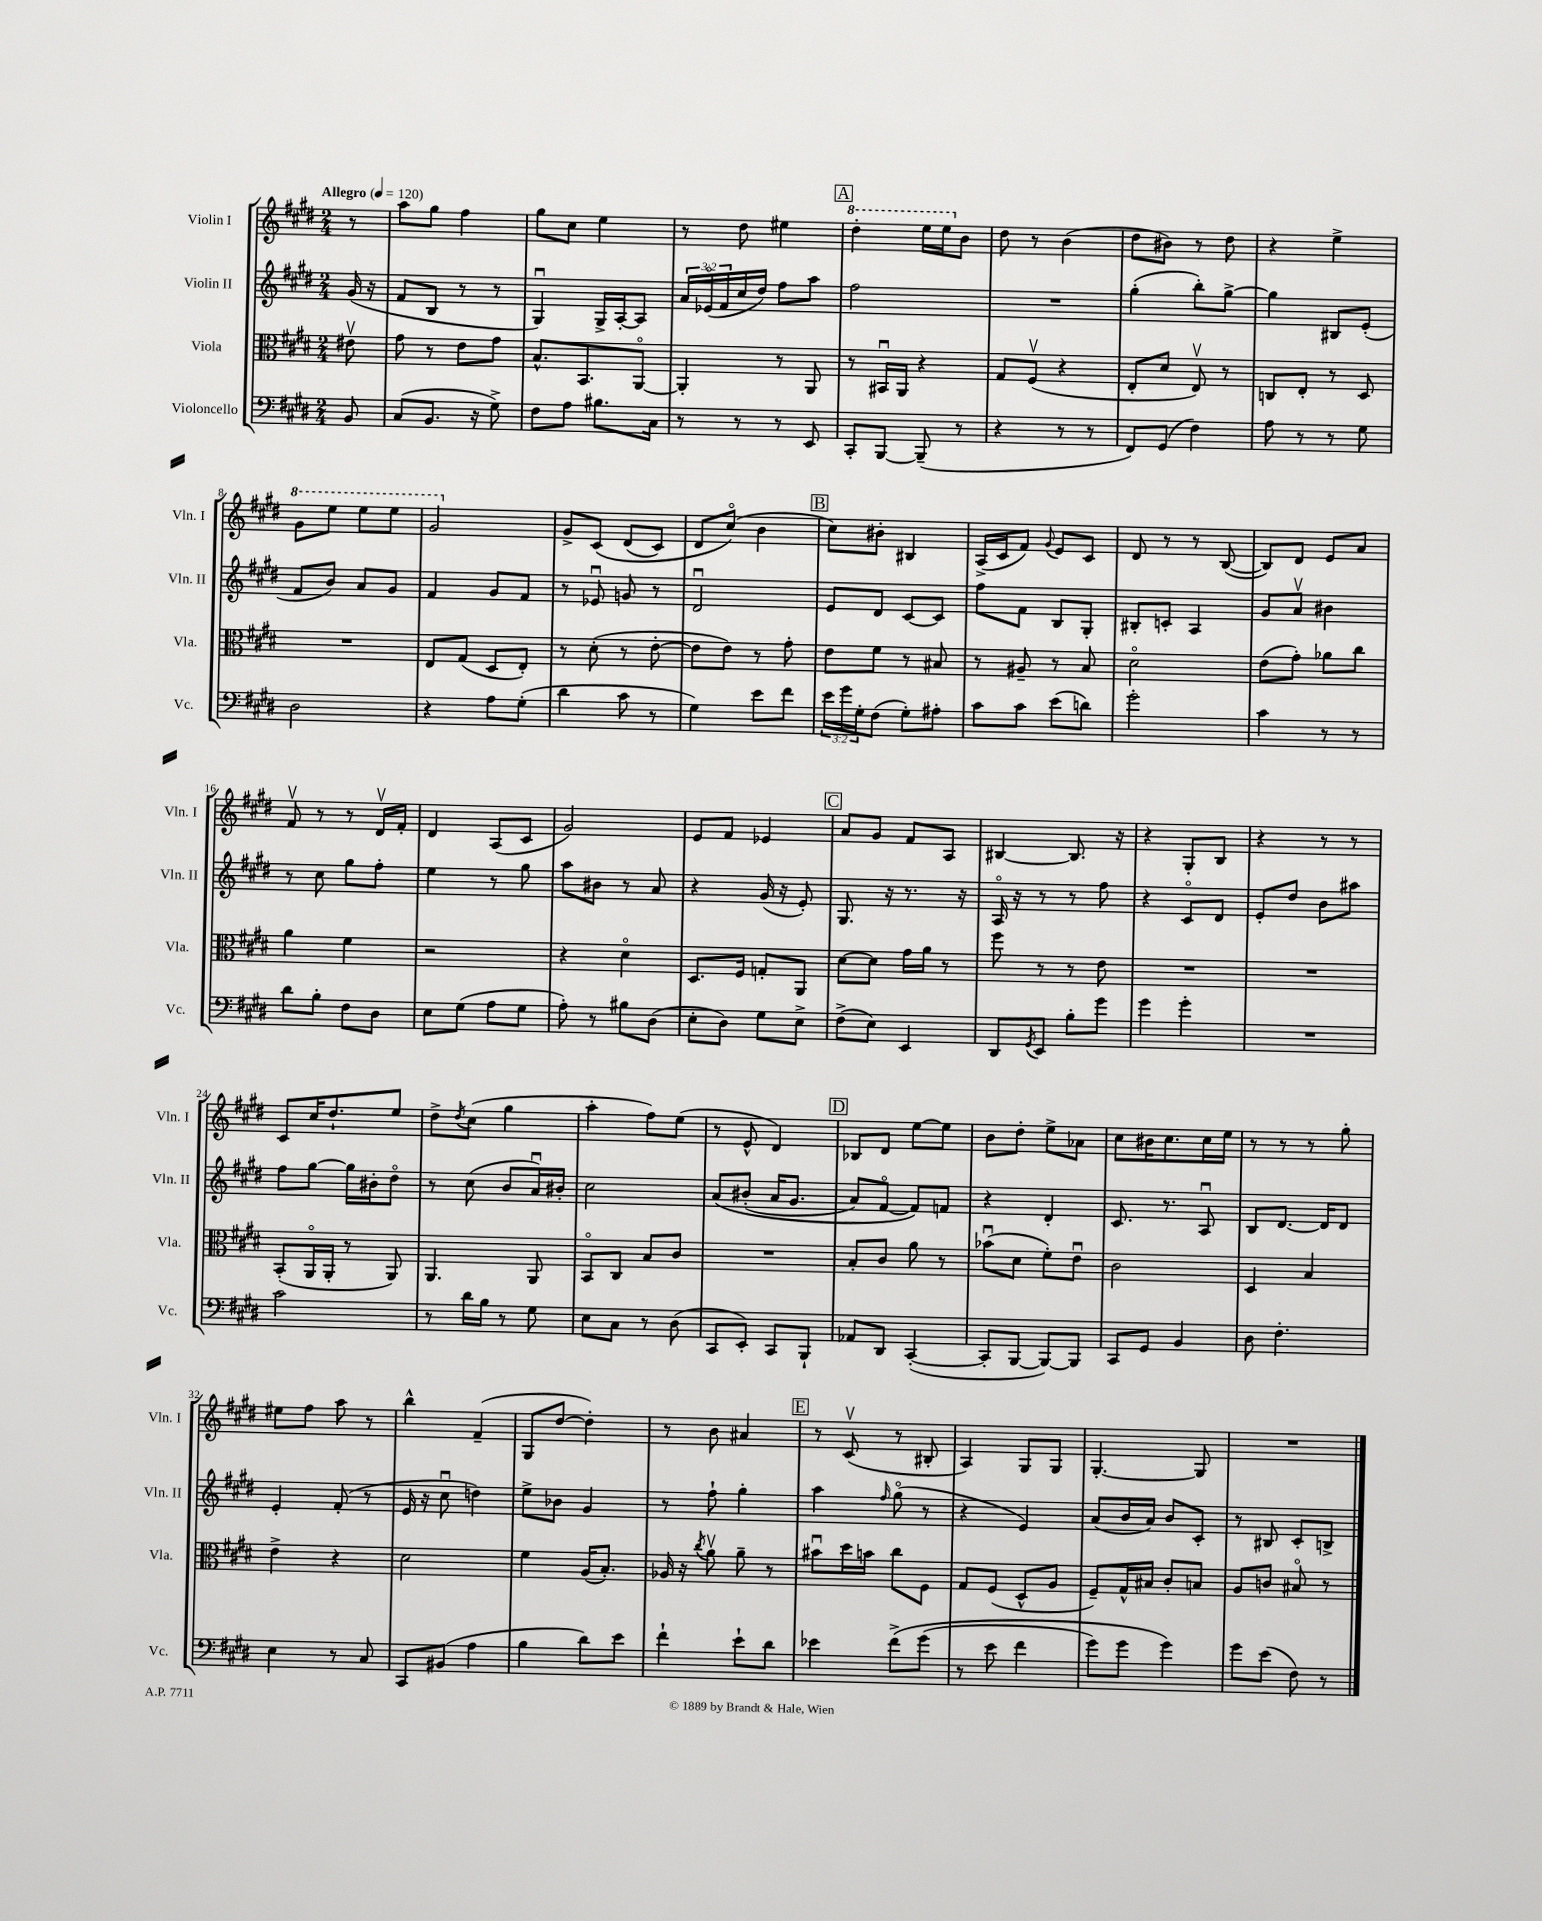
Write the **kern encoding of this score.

**kern	**kern	**kern	**kern
*staff4	*staff3	*staff2	*staff1
*clefF4	*clefC3	*clefG2	*clefG2
*k[f#c#g#d#]	*k[f#c#g#d#]	*k[f#c#g#d#]	*k[f#c#g#d#]
*M2/4	*M2/4	*M2/4	*M2/4
*MM120	*MM120	*MM120	*MM120
8BB	8e#v	(16g#	8r
.	.	16r	.
=	=	=	=
(8C#	8g#	8f#	8aa
8.BB	8r	8B	8gg#
.	8e	8r	4ff#
16r	.	.	.
8G#^)	8g#	8r	.
=	=	=	=
8F#	8.B^^	4G#u)	8gg#
8A	.	.	8cc#
.	8.BB	.	.
8.B#	.	16G#^	4ee
.	.	[16A'	.
.	[8AAo	8A]	.
16C#	.	.	.
=	=	=	=
8r	4AA']	24a	8r
.	.	(24e-o	.
.	.	24f#	.
8r	.	16cc#	8dd#
.	.	16dd#)	.
8r	8r	8ff#	4ee#
8EE	8AA	8aa	.
=	=	=	=
8CC#'	8r	2ff#	4ddd#'
[8BBB	16BB#u	.	.
.	16AA	.	.
(8BBB~]	4r	.	16eee
.	.	.	16eee
8r	.	.	8b
=	=	=	=
4r	8G#	2r	8dd#
.	(8F#v	.	8r
8r	4r	.	(4b
8r	.	.	.
=	=	=	=
8FF#)	8E'	(4gg#'	8dd#
(8GG#	8d#	.	8b#)
4F#)	8Ev)	8bb')	8r
.	8r	[8gg#^	8dd#
=	=	=	=
8A	8C	4gg#]	4r
8r	8E'	.	.
8r	8r	8B#	4ee^
8G#	8D#	(8e'	.
=	=	=	=
2D#	2r	8f#	8gg#
.	.	8b)	8eee
.	.	8a	8eee
.	.	8g#	8eee
=	=	=	=
4r	8E	4f#	2gg#
.	(8G#	.	.
8A	8D#	8g#	.
(8G#'	8E')	8f#	.
=	=	=	=
4d#	8r	8r	8g#^
.	(8d#'	8e-u	&(8c#
8c#	8r	8g	(8d#
8r	[8e'	8r	8c#)
=	=	=	=
4G#)	8e]	2d#u	8d#
.	8e)	.	(8cc#o&)
8e	8r	.	4b
8f#	8g#'	.	.
=	=	=	=
24e	8e	8e	8cc#)
24g#	.	.	.
24G#'	.	.	.
(8F#	8f#	8d#	8b#'
8G#')	8r	[8c#	4B#
8A#'	8B#	8c#]	.
=	=	=	=
8c#	8r	8ff#	(16A^
.	.	.	16c#
8c#	8A#~	8f#	8f#)
.	.	.	8qqg#
(8e	8r	8B	8e
8d)	8B	8G#'	8c#
=	=	=	=
2g#'	2d#o	8B#'	8d#
.	.	8c'	8r
.	.	4A	8r
.	.	.	([8B
=	=	=	=
4c#	(8e	8g#	8B])
.	8g#')	8av	8d#
8r	8a-	4b#	8e
8r	8cc#	.	8a
=	=	=	=
8d#	4a	8r	8f#v
8B'	.	8cc#	8r
8F#	4f#	8gg#	8r
8D#	.	8ff#'	16d#v
.	.	.	16f#'
=	=	=	=
8E	2r	4ee	4d#
(8G#	.	.	.
8A	.	8r	(8A
8G#	.	8gg#	8c#
=	=	=	=
8A')	4r	8aa	2g#)
8r	.	8b#	.
8B#	4d#o	8r	.
(8D#	.	8a	.
=	=	=	=
8E'	8.D#	4r	8e
8D#)	.	.	8f#
.	16F#	.	.
8G#	8G'	(16g#	4e-
.	.	16r	.
8E^	8AA	8e')	.
=	=	=	=
(8F#^	[8d#	8.G#	8a
8E)	8d#]	.	8g#
.	.	16r	.
4EE	16g#	8.r	8f#
.	16a	.	.
.	8r	.	8A
.	.	16r	.
=	=	=	=
8DD#	8ff#	16Ao	[4B#
.	.	16r	.
8qGG#	.	.	.
8EE	8r	8r	.
8B'	8r	8r	8.B#]
8g#	8e	8ff#	.
.	.	.	16r
=	=	=	=
4g#	2r	4r	4r
4g#'	.	8c#o	8G#'
.	.	8d#	8B
=	=	=	=
2r	2r	8e'	4r
.	.	8dd#	.
.	.	8b	8r
.	.	8aa#	8r
=	=	=	=
2c#	(8BB'	8ff#	8c#
.	16AAo	[8gg#	16cc#
.	16AA'	.	8.dd#`
.	8r	16gg#]	.
.	.	16b#'	.
.	8AA)	8dd#o	8ee
=	=	=	=
8r	4.AA	8r	8dd#^
.	.	.	8qdd#
16d#	.	(8cc#	(8cc#
16B	.	.	.
8r	.	8b	4gg#
8G#	8AA	16au)	.
.	.	16b#'	.
=	=	=	=
8E	8BBo	2cc#	4aa'
8C#	8C#	.	.
8r	8B	.	8ff#)
(8D#	8c#	.	(8ee
=	=	=	=
8CC#	2r	&(8a	8r
8EE')	.	(8b#'	8e^^
8CC#	.	16a	4d#)
.	.	8.g#	.
8BBB`	.	.	.
=	=	=	=
8AA-	8B'	8a)	8B-
8DD#	8c#	[8f#o	8d#
([4CC#'	8a	8f#]&)	[8ee
.	8r	8f	8ee]
=	=	=	=
8CC#']	(8b-u	4r	8b
[8BBB	8d#	.	8dd#'
8BBB_)	8f#')	4d#'	8ee^
8BBB]	8eu	.	8a-
=	=	=	=
8CC#	2c#	8.c#	8cc#
8GG#	.	.	16b#
.	.	8.r	8.cc#
4BB	.	.	.
.	.	8Au	16cc#
.	.	.	16ee
=	=	=	=
8D#	4D#	8B	8r
4.F#'	.	[8.d#	8r
.	4B	.	8r
.	.	16d#]	.
.	.	8d#	8gg#'
=	=	=	=
4E	4e^	4e'	8ee#
.	.	.	8ff#
8r	4r	(8f#'	8aa
8C#	.	8r	8r
=	=	=	=
8CC#	2d#	16e	4bb^^
.	.	16r	.
(8BB#	.	8cc#u	.
4A	.	4dd)	(4f#~
=	=	=	=
4B	4f#	8ee^	8G#
.	.	8b-	[8dd#
8d#)	(16A	4g#	4dd#'])
.	8.B')	.	.
8e	.	.	.
=	=	=	=
4f#`	16A-	8r	8r
.	16r	.	.
.	8qcc#	.	.
.	8av	8ff#`	8b
8e`	8a~	4gg#'	4a#
8d#	8r	.	.
=	=	=	=
4e-	8b#u	4aa	8r
.	16dd#	.	(8c#v
.	16b	.	.
.	.	16qqff#	.
&(8f#^	8cc#	(8gg#o	8r
(8g#	8F#	8r	8B#'
=	=	=	=
8r	8G#	4r	4A)
8e	(8F#	.	.
4f#	8D#^^	4e)	8G#
.	8A	.	8G#
=	=	=	=
8g#)	8F#~)	(8a	[4.G#'
8g#	16G#^^	16b	.
.	16B#	16a)	.
4g#&)	8c#'	8b	.
.	8B	8c#'	8G#]
=	=	=	=
8g#	8A	8r	2r
(8e	8c	8B#	.
8F#)	8B#o	8c#'	.
8r	8r	8B^	.
==	==	==	==
*-	*-	*-	*-
